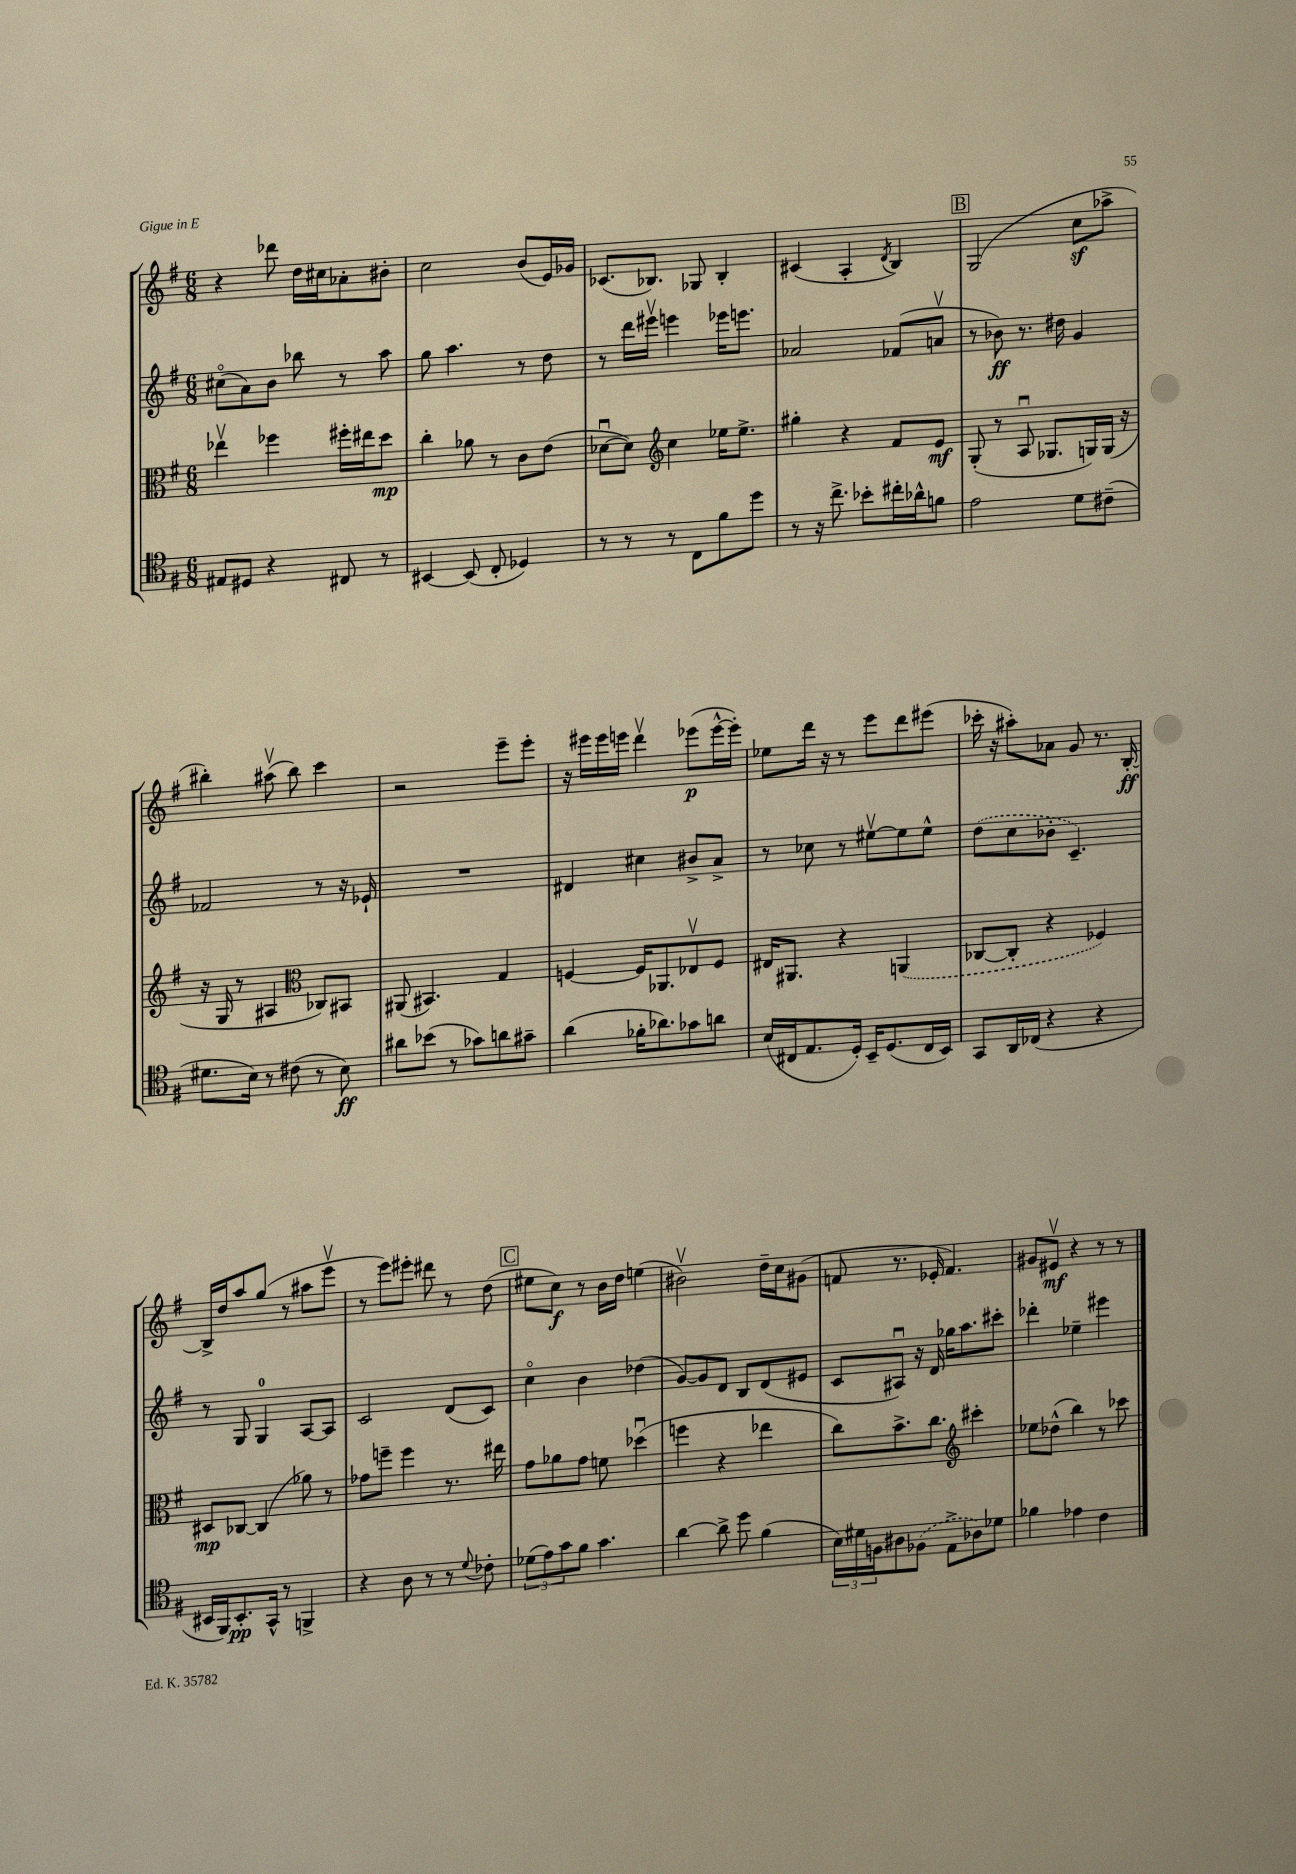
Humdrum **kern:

**kern	**dynam	**kern	**dynam	**kern	**dynam	**kern	**dynam
*part4	*part4	*part3	*part3	*part2	*part2	*part1	*part1
*staff4	*staff4	*staff3	*staff3	*staff2	*staff2	*staff1	*staff1
*clefC4	*	*clefC3	*	*clefG2	*	*clefG2	*
*k[f#]	*	*k[f#]	*	*k[f#]	*	*k[f#]	*
*M6/8	*	*M6/8	*	*M6/8	*	*M6/8	*
=14	=14	=14	=14	=14	=14	=14	=14
8E#X/L	.	4ee-Xv\	.	(8cc#X\L	.	4r	.
8D#X/J	.	.	.	8a\)	.	.	.
4r	.	4ff-X\	.	8b\J	.	8ddd-X\	.
.	.	.	.	8bb-X\	.	16dd\LL	.
.	.	.	.	.	.	16cc#X\J	.
8C#X/	.	16ff#X'\LL	.	8r	.	8a-X'\	.
.	.	16ee#X\J	.	.	.	.	.
8r	.	8dd\J	mp	8aa\	.	8b#X'\J	.
=15	=15	=15	=15	=15	=15	=15	=15
[4BB#X/	.	4cc'\	.	8gg\	.	2cc\	.
.	.	.	.	4.aa\	.	.	.
(8BB#/]	.	8a-X\	.	.	.	.	.
8C'/	.	8r	.	.	.	.	.
4D-X/)	.	8c\L	.	8r	.	(8b/L	.
.	.	(8e\J	.	8dd\	.	16e/L)	.
.	.	.	.	.	.	16g-X/JJ	.
=16	=16	=16	=16	=16	=16	=16	=16
8r	.	[8d-Xu\L	.	8r	.	(8.c-X/L	.
8r	.	8d-\J])	.	16ddd\LL	.	.	.
.	.	.	.	16eee#Xv\JJ	.	8.B-X/J)	.
*	*	*clefG2	*	*	*	*	*
8r	.	4cc\	.	4eeen\	.	.	.
8C\L	.	.	.	.	.	8G-X/	.
8f#\	.	16ee-X\KL	.	16eee-X\KL	.	4B-'/	.
.	.	8.ee-^\J	.	8.eeen\J	.	.	.
8dd\J	.	.	.	.	.	.	.
=17	=17	=17	=17	=17	=17	=17	=17
8r	.	4gg#X'\	.	2a-X/	.	(4c#X/	.
16r	.	.	.	.	.	.	.
8.cc^\	.	.	.	.	.	.	.
.	.	4r	.	.	.	4A'/	.
8b-X'\L	.	.	.	.	.	.	.
.	.	.	.	.	.	8qd/	.
16cc#X'\L	.	8f#/L	.	(8f-X/L	.	4B/)	.
16a-X^^\J	.	.	.	.	.	.	.
8fn\J	.	8e/J	mf	8anv/J	.	.	.
!!LO:REH:place=s1:t=B
=18	=18	=18	=18	=18	=18	=18	=18
2e\	.	(8G'/	.	8r	.	(2G/	.
.	.	8r	.	8b-X\)	ff	.	.
.	.	8Au/	.	8.r	.	.	.
.	.	8.G-X/L	.	.	.	.	.
.	.	.	.	16dd#X\	.	.	.
8d\L	.	.	.	4g/	.	8ccz\L	.
.	.	16Gn/L)	.	.	.	.	.
(8c#X~\J	.	(16G/JJ	.	.	.	8aa-X^\J	.
.	.	16r	.	.	.	.	.
!!LO:LB:g=z
=19	=19	=19	=19	=19	=19	=19	=19
8.d#X\L	.	16r	.	2f-X/	.	4bb#X'\)	.
.	.	16G/	.	.	.	.	.
.	.	8r	.	.	.	.	.
16B\Jk)	.	.	.	.	.	.	.
8r	.	4A#X/	.	.	.	(8aa#Xv\	.
(8c#X\	.	.	.	.	.	8bb#\)	.
*	*	*clefC3	*	*	*	*	*
8r	.	8C-X/L)	.	8r	.	4ccc\	.
8B\)	ff	8BB#X/J	.	16r	.	.	.
.	.	.	.	16e-X`/	.	.	.
=20	=20	=20	=20	=20	=20	=20	=20
8a#X\L	.	(8AA#X/	.	2.r	.	2r	.
(8b-X\J	.	4.BB#X/)	.	.	.	.	.
8r	.	.	.	.	.	.	.
8g-X\L)	.	.	.	.	.	.	.
8an\	.	4G/	.	.	.	8eee~\L	.
8g#X~\J	.	.	.	.	.	8eee'\J	.
=21	=21	=21	=21	=21	=21	=21	=21
(4a\	.	[4Fn/	.	4d#X/	.	16r	.
.	.	.	.	.	.	16eee#X\LL	.
.	.	.	.	.	.	16eee#\	.
.	.	.	.	.	.	16eeen\JJ	.
16f-X'\KL	.	16F/KL]	.	4cc#X\	.	4dddv\	.
8.a-X\)	.	8.AA-X/	.	.	.	.	.
8g-X\	.	8E-Xv/	.	8b#X^/L	.	(8eee-X\L	p
8an\J	.	8F/J	.	8a^/J	.	[16eee-^^\L	.
.	.	.	.	.	.	16eee-'\JJ])	.
=22	=22	=22	=22	=22	=22	=22	=22
(16B/LL	.	16E#X/KL	.	8r	.	8ee-X\L	.
16C#X/J	.	8.AA#X/J	.	.	.	.	.
8.E/	.	.	.	8cc-X\	.	16ddd\Jk	.
.	.	.	.	.	.	16r	.
.	.	4r	.	8r	.	8r	.
16D'/Jk)	.	.	.	.	.	.	.
16BB~/KL	.	.	.	[8ee#Xv\L	.	8eee\L	.
(8.D/	.	.	.	.	.	.	.
.	.	(4AAn/	.	8ee#\]	.	8ddd\	.
16C#/L	.	.	.	8ee#^^\J	.	(8eee#X\J	.
16BB/JJ)	.	.	.	.	.	.	.
=23	=23	=23	=23	=23	=23	=23	=23
8GG/L	.	[8C-X/L	.	(8dd\L	.	16ccc-X'\	.
.	.	.	.	.	.	16r	.
16AA/L	.	8C-'/J]	.	8cc\	.	8aa#X'\L)	.
(16C-X/JJ	.	.	.	.	.	.	.
4r	.	4r	.	8b-X'\J	.	8a-X\J	.
.	.	.	.	4.c~/)	.	8g/	.
4r	.	4F-X/)	.	.	.	8.r	.
.	.	.	.	.	.	[16B'/	ff
!!LO:LB:g=z
=24	=24	=24	=24	=24	=24	=24	=24
16BB#X/LL	.	8D#X/L	mp	8r	.	16B^/LL]	.
16FF#/J)	.	.	.	.	.	16dd/J	.
8.BB#'/	pp	[8C-X/J	.	8G/	.	8aa/	.
.	.	(4C-/]	.	4G/	.	(8gg/J	.
16GG^^/Jk	.	.	.	.	.	.	.
8r	.	.	.	.	.	8r	.
4FFn^/	.	8a-X\)	.	[8A/L	.	8aa#X\L	.
.	.	8r	.	8A/J]	.	8eeev\J	.
=25	=25	=25	=25	=25	=25	=25	=25
4r	.	8g-X\L	.	2c/	.	8r	.
.	.	8ffn~\J	.	.	.	8eee\L)	.
8A\	.	4ff\	.	.	.	8eee#X'\J	.
8r	.	.	.	.	.	8ddd#X\	.
8r	.	8.r	.	(8d/L	.	8r	.
8qqd/	.	.	.	.	.	.	.
8c-X'\	.	.	.	8c/J)	.	(8dd\	.
.	.	16ee#X\	.	.	.	.	.
!!LO:REH:place=s1:t=C
=26	=26	=26	=26	=26	=26	=26	=26
(12d-X\L	.	8g\L	.	4cc\	.	8ee#X\L	.
12e\)	.	.	.	.	.	.	.
.	.	8a-X\	.	.	.	8cc\J)	f
12g\	.	.	.	.	.	.	.
8f#\J	.	8g\J	.	4b\	.	8r	.
4.g\	.	8fn\	.	.	.	16b\LL	.
.	.	.	.	.	.	16dd\JJ	.
.	.	(4dd-Xu\	.	(4dd-X\	.	(4een\	.
=27	=27	=27	=27	=27	=27	=27	=27
[4a\	.	4ffn\	.	[8g/L)	.	2b#Xv\)	.
.	.	.	.	8g/]	.	.	.
8a^\]	.	4r	.	8d/J	.	.	.
8dd\	.	.	.	8B/L	.	.	.
(4f#\	.	4ee-X\	.	(8d/	.	16dd~\LL	.
.	.	.	.	.	.	16cc\J	.
.	.	.	.	8e#X/J	.	(8g#X\J	.
=28	=28	=28	=28	=28	=28	=28	=28
24B\LL)	.	8cc\L)	.	8c/L	.	8fn/	.
24d#X\	.	.	.	.	.	.	.
24Fn\J	.	.	.	.	.	.	.
8A#X\	.	8.b^\	.	8A#Xu/J)	.	8.r	.
(8F-X\J	.	.	.	16r	.	.	.
.	.	8.cc\J	.	16d/	.	16e-X'/	.
8E^\L	.	.	.	16gg-X\KL	.	4.f/)	.
.	.	.	.	8.aa\	.	.	.
*	*	*clefG2	*	*	*	*	*
8A-X\)	.	4ccc#X'\	.	.	.	.	.
8d-X\J	.	.	.	8ccc#X'\J	.	.	.
=29	=29	=29	=29	=29	=29	=29	=29
4f-X\	.	8ee-X\L	.	4ddd-X'\	.	8g#X/L	.
.	.	(8dd-X^^\J	.	.	.	8e#Xv/J	mf
4e-X\	.	4bb\)	.	4ee-X~\	.	4r	.
4c\	.	8r	.	4eee#X\	.	8r	.
.	.	8ccc-X\	.	.	.	8r	.
==	==	==	==	==	==	==	==
*-	*-	*-	*-	*-	*-	*-	*-
